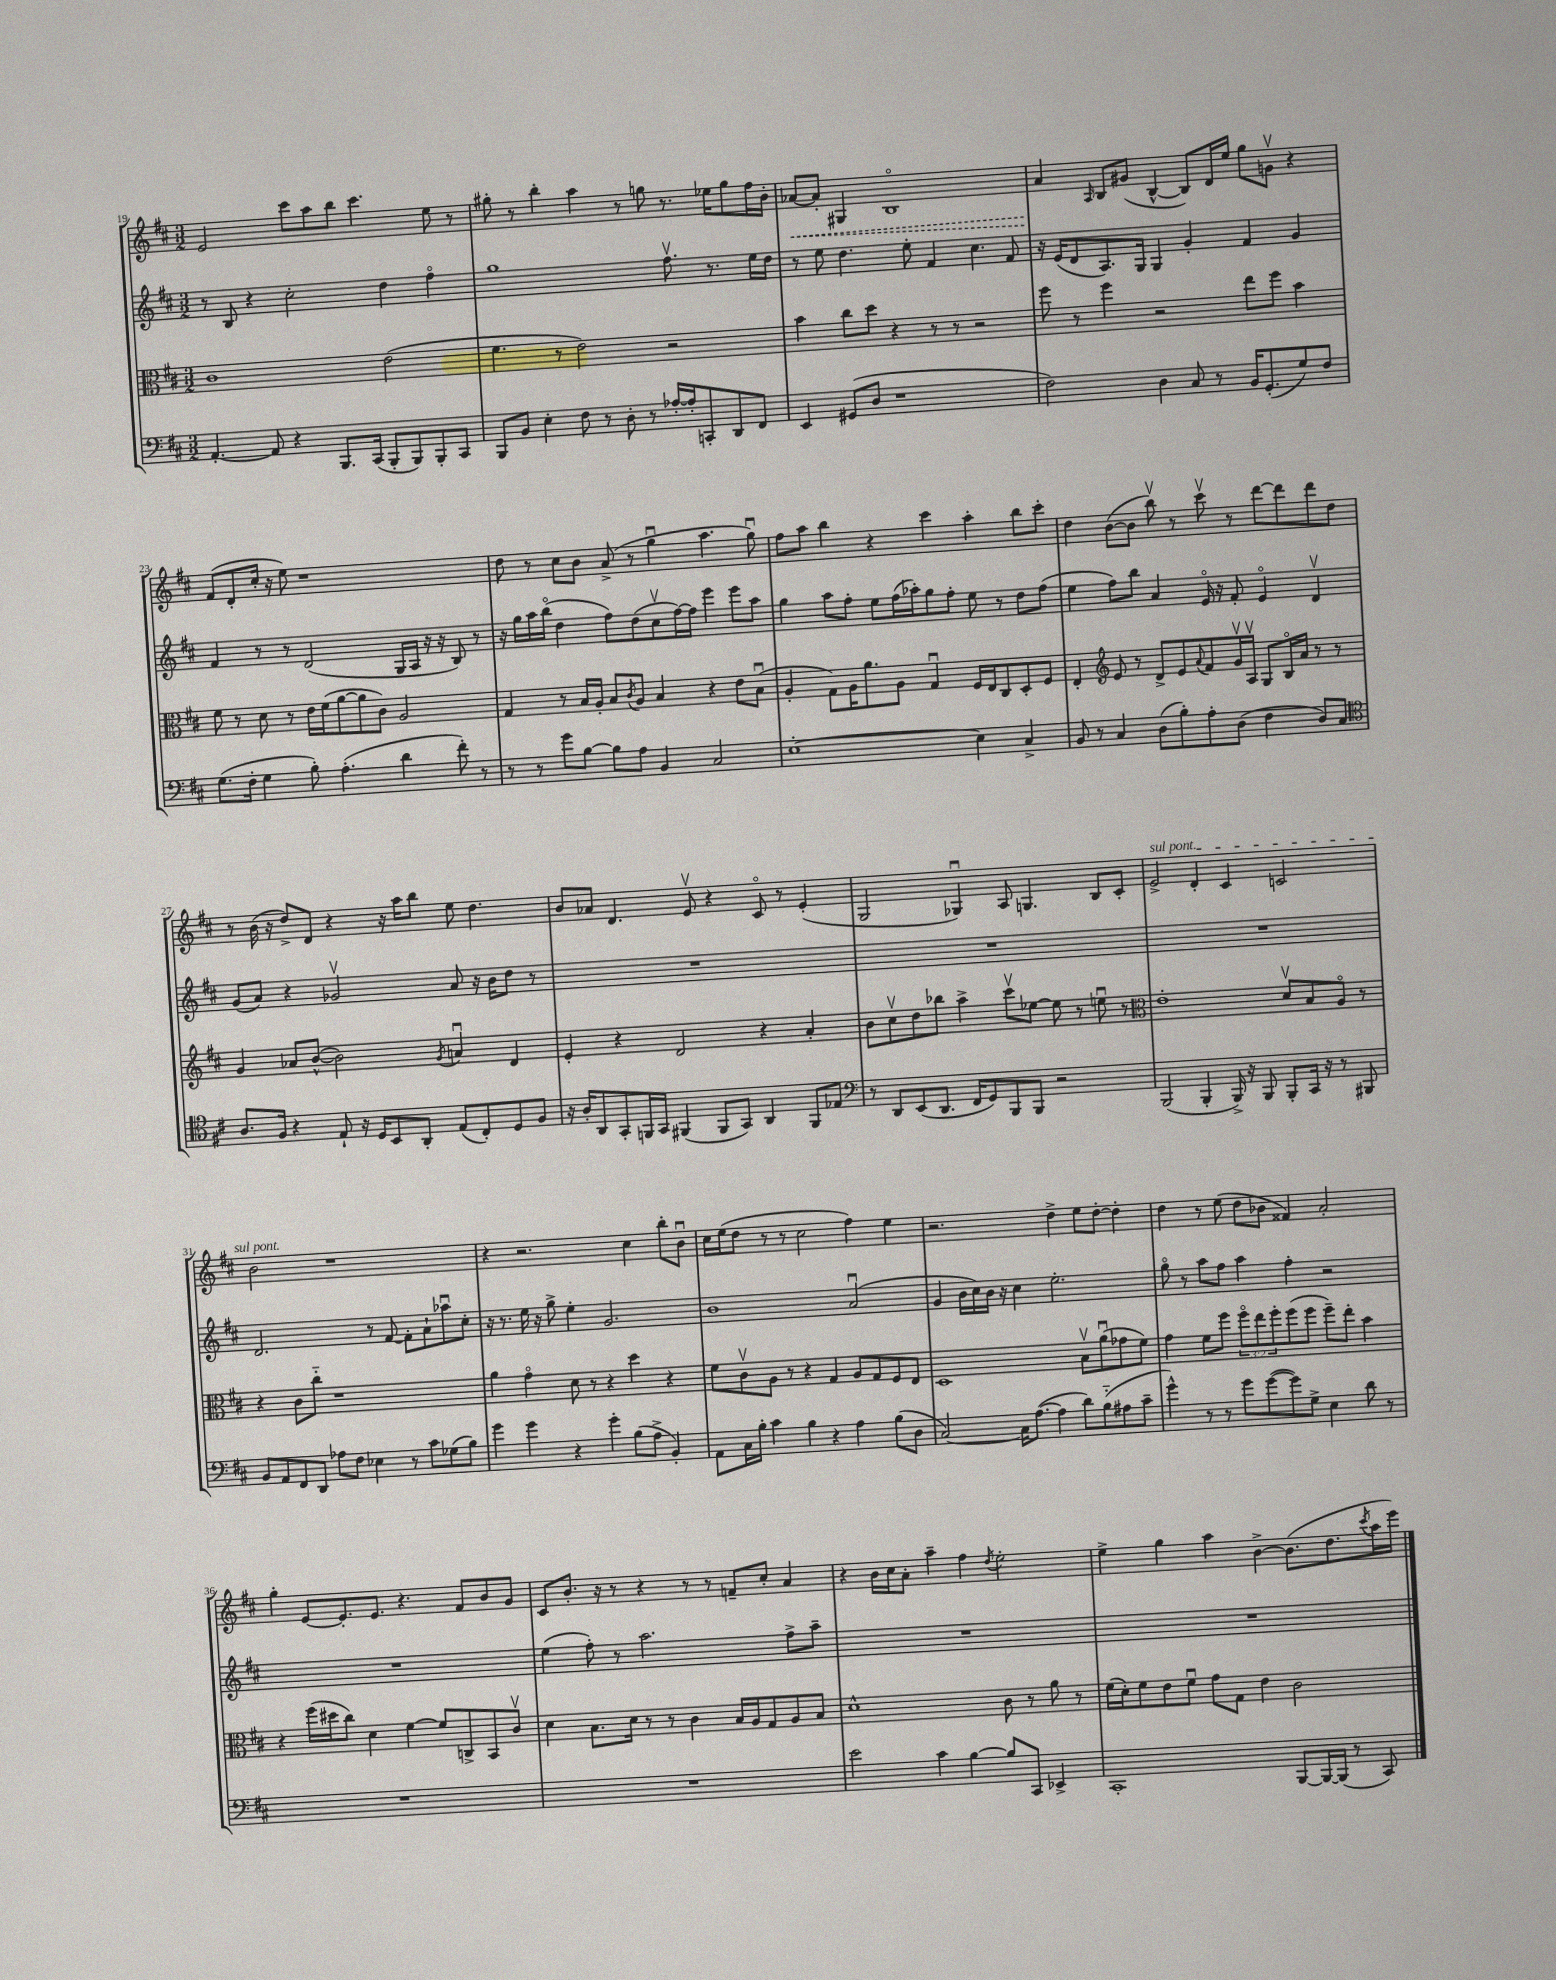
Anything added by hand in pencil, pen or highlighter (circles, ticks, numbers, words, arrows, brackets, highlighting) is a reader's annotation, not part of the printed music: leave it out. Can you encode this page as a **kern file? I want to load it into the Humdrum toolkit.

**kern	**kern	**kern	**kern
*staff4	*staff3	*staff2	*staff1
*clefF4	*clefC3	*clefG2	*clefG2
*k[f#c#]	*k[f#c#]	*k[f#c#]	*k[f#c#]
*M3/2	*M3/2	*M3/2	*M3/2
[4.AA'/	1c#	8r	2e/
.	.	8B/	.
.	.	4r	.
8AA/]	.	.	.
4r	.	2cc#'\	8ccc#\L
.	.	.	8aa\
8.BBB/L	.	.	8bb\J
.	.	.	4.ccc#\
(16CC#/Jk	.	.	.
8BBB'/L	(2e\	4dd\	.
8BBB/)	.	.	.
8BBB'/	.	4ff#o\	8ee\
8CC#/J	.	.	8r
=	=	=	=
8BBB/L	4.f#\	1gg	8gg#'\
8BB/J	.	.	8r
4E'\	.	.	4bb'\
.	8r	.	.
8F#\	2e\)	.	4aa\
8r	.	.	.
8D'\	.	.	8r
8r	.	.	8gg\
[16A-'/LL	2r	8.ff#v\	8.r
16A-'/]J	.	.	.
8CC'/	.	.	.
.	.	8.r	16ee-\LK
8DD/	.	.	8gg\
8FF#/J	.	16ee\LL	16ff#\L
.	.	16dd\JJ	16b'\JJ
=	=	=	=
4EE/	4b\	8r	[8a-/L
.	.	8ee\	8a-'/]J
(8GG#/L	8cc#\L	4.dd\	4G#/
8D/J	8dd\J	.	.
1r	4r	.	1Bo
.	.	8ee'\	.
.	8r	4f#/	.
.	8r	.	.
.	2r	4.cc#\	.
.	.	8f#/	.
=	=	=	=
2F#\)	8ff#\	16r	4a/
.	.	(16e/LK	.
.	8r	8d/	.
.	.	.	16qqA/
.	4ff#\	8.A/)	8B/L
.	.	.	(8g#/J
.	.	16G/Jk	.
4D\	2r	4G/	[4B^^/
8C#/	.	4g'/	8B/]L)
8r	.	.	16d/L
.	.	.	16ee/JJ
16BB/LK	8ee\L	4f#/	8gg\L
(8.GG'/	.	.	.
.	8ff#\J	.	8gv\J
8G/)	4b\	4g/	4r
8F#/J	.	.	.
=	=	=	=
(8.G\L	8f#\	4f#/	(8f#/L
.	8r	.	8d'/
16F#'\Jk	.	.	.
4G\	8d\	8r	16cc#'/Jk
.	.	.	16r
.	8r	8r	8ee\)
8B'\)	16e\LL	(2d/	1r
.	(16f#\J	.	.
(4.A'\	[8a\	.	.
.	8a\]	.	.
.	8c#\J)	.	.
4d\	2A/	16G/LL	.
.	.	16A/JJ	.
.	.	16r	.
.	.	16r	.
8f#'\)	.	8B/)	.
8r	.	8r	.
=	=	=	=
8r	4G/	16r	8dd\
.	.	16gg\LL	.
8r	.	16aa\	8r
.	.	(16bbo\JJ	.
8g\L	8r	4dd\	8cc#\L
[8B\J	16B/LL	.	8b\J
.	16A'/JJ	.	.
8B\]L	8B/L	8ff#\L)	(8a^/
.	8qc#/	.	.
8A\J	8A/J	(8dd\	8r
4BB/	4B/	8cc#v\	4ggu\
.	.	[16ff#\L)	.
.	.	16ff#\]JJ	.
2C#/	4r	4eee\	4.aa\
.	8e\L	8eee\L	.
.	(8Bu\J	8aa\J	8ggu\)
=	=	=	=
[1E'	4A'/	4gg\	8ff#\L
.	.	.	8aa\J
.	8G\L)	8aa\L	4bb\
.	16A\K	8ff#'\J	.
.	8.a\	.	.
.	.	8ee\L	4r
.	8A\J	(16ff#\L	.
.	.	16aa-'\J)	.
.	4Gu/	8gg\	4ccc#\
.	.	8ff#'\J	.
4E\]	16F#/LL	8ee\	4aa'\
.	16E/J	.	.
.	8C#/	8r	.
4C#^/	8D'/	8dd\L	8bb\L
.	8F#/J	(8ff#\J	8ccc#'\J
=	=	=	=
8BB/	4E'/	4ee\	4dd\
8r	.	.	.
*	*clefG2	*	*
4C#/	8e/	8ff#\L)	([8b\L
.	8r	8bb\J	8b\]J
(8D\L	8d^/L	4a/	8bbv\)
8B'\)	8e/	.	8r
.	8qqa/	.	.
8A'\	8f#/	16eo/	8ccc#v\
.	.	16r	.
(8D\J	16gv/L	8f#'/	8r
.	16Av/JJ	.	.
4F#\	8G/L	4eo/	[8ddd\L
.	16Bo/L	.	8ddd\]
.	16a/JJ	.	.
8D/L)	8r	4dv/	8ddd\
8C#/J	8r	.	8dd\J
=	=	=	=
*clefC4	*	*	*
8.A/L	4g/	(8g/L	8r
.	.	8a/J)	(16b\
16F#/Jk	.	.	16r
4r	8a-/L	4r	8dd^/L)
.	([8b^^/J	.	8d/J
8E`/	2b\])	2g-v/	4r
16r	.	.	.
16D/LK	.	.	.
8BB/	.	.	16r
.	.	.	16aa\LK
8AA'/J	.	.	8bb\J
.	8qg/	.	.
(8E/L	4au/	8a/	8ee\
8C#'/)	.	16r	4.dd\
.	.	16b\LK	.
8D/	4d/	8dd\J	.
8F#/J	.	8r	.
=	=	=	=
16r	4e'/	1.r	8b/L
16A'/LK	.	.	.
8AA/	.	.	8a-/J
8GG'/	4r	.	4.d/
16FF/L	.	.	.
16GG/JJ	.	.	.
(4FF#/	2d/	.	.
.	.	.	8ev/
8FF#/L	.	.	4r
8GG/J)	.	.	.
4AA/	4r	.	8c#o/
.	.	.	8r
8FF#/L	4a'/	.	(4e'/
8E-/J	.	.	.
=	=	=	=
*clefF4	*	*	*
8r	8b\L	1.r	2G/
8DD/L	8cc#v\	.	.
(8EE/	8dd\	.	.
8.DD/J	8bb-\J	.	.
.	4aa^\	.	4G-u/)
16FF#/LK	.	.	.
8GG/)	.	.	.
8BBB/	8ccc#v\L	.	8A/
8BBB/J	[8ee-\J	.	4.G/
2r	8ee-\]	.	.
.	8r	.	.
.	8eeu\	.	8B/L
.	8r	.	8c#'/J
=	=	=	=
*	*clefC3	*	*
(2BBB/	1e'	1.r	2e^/
4BBB'/	.	.	4d'/
16BBB^/)	.	.	4c#/
16r	.	.	.
8BBB/	.	.	.
8BBB'/L	8dv/L	.	2c/
16CC#/Jk	8B/	.	.
16r	.	.	.
8r	8Ao/J	.	.
8BBB#/	8r	.	.
=	=	=	=
8BB/L	4r	2.d/	2b\
8AA/	.	.	.
8FF#/	8c#\L	.	.
8DD/J	8cc#'~\J	.	.
8A-\L	1r	.	1r
8F#\J	.	.	.
4E-\	.	8r	.
.	.	[8f#/	.
8r	.	8f#'\]L	.
8c#\L	.	8a`\	.
(8G-\	.	8aa-u\	.
8B\J)	.	8cc#'\J	.
=	=	=	=
4g\	4a\	16r	4r
.	.	8.r	.
4g\	4go\	16ee\	2.r
.	.	16r	.
.	.	8gg^\	.
4r	8d\	4ee'\	.
.	8r	.	.
4g'\	4r	2.g/	.
(8B\L	4dd\	.	4cc#\
8A^\J	.	.	.
4BB'/)	4r	.	8bb'\L
.	.	.	8bu\J
=	=	=	=
8AA\L	8f#\L	1b	16cc#\LL
.	.	.	(16ee\J
16C#\L	8c#v\	.	8dd\J
16B'\JJ	.	.	.
4c#\	8A\J	.	8r
.	8r	.	8r
4B\	4r	.	2cc#\
4r	4G/	.	.
4A\	8A/L	(2au/	4ff#\)
.	8G/	.	.
(8B\L	8F#/	.	4ee\
8D\J	8E/J	.	.
=	=	=	=
[2C#/)	1D	4g/	2.r
.	.	16b\LL	.
.	.	16cc#\)	.
.	.	16b\JJ	.
.	.	16r	.
16C#\]LK	.	4cc#\	.
([8.A\J	.	.	.
4A\]	.	2.ee'\	4dd^\
8d\L)	8Bv\L	.	8ee\L
(8B'~\	(8au\	.	[8dd'\J
8A#\	8g-\	.	4dd'\]
8c#~\J	8f#\J)	.	.
=	=	=	=
4g^^\)	4g\	8ggo\	4dd\
.	.	8r	.
8r	8f#\L	8aa\L	8r
8r	8ff#\J	8ff#\J	(8ee\
8g\L	12ff#o\L	4aa\	8dd\L
.	12ee\	.	.
([8g\	.	.	8b-\J
.	12ff#'\	.	.
8g\])	(8ff#\	4ff#'\	4f##/)
8G^\J	8ff#\J	.	.
4E\	8ff#~\L)	2r	2a'/
.	8ee'\J	.	.
8d\	4b\	.	.
8r	.	.	.
=	=	=	=
1.r	4r	1.r	4gg'\
.	(16ff#\LL	.	[8e/L
.	16dd#\J	.	.
.	8cc#\J)	.	8.e'/]
.	4d\	.	.
.	.	.	8.e/J
.	[4f#\	.	4.r
.	8f#/]L	.	.
.	8C^/	.	8f#/L
.	8BB/	.	8b/
.	8c#v/J	.	8g/J
=	=	=	=
1.r	4d\	(4ee\	8c#/L
.	.	.	8.b'/J
.	8.B\L	8ff#'\)	.
.	.	.	16r
.	.	8r	8r
.	16d\Jk	.	.
.	8r	2.aa\	4r
.	8r	.	.
.	4c#\	.	8r
.	.	.	8r
.	16B/LL	.	8f~/L
.	16A/J	.	.
.	8G/	.	8cc#'/J
.	8A/	8ff#^\L	4a/
.	8B/J	8aa~\J	.
=	=	=	=
2e\	1d^^	1.r	4r
.	.	.	16b\LL
.	.	.	16cc#\J
.	.	.	8a'\J
4c#\	.	.	4aa~\
[4B\	.	.	4ff#\
.	.	.	8qdd/
8B/]L	8c#\	.	2ee'\
8CC#/J	8r	.	.
4EE-^/	8a\	.	.
.	8r	.	.
=	=	=	=
1CC#'	(16f#\LL	1.r	4ee^\
.	16d'\J)	.	.
.	8f#\	.	.
.	8e\	.	4gg\
.	8f#u\J	.	.
.	8g\L	.	4aa\
.	8G\J	.	.
.	4e\	.	[4b^\
[8BBB/L	2c#\	.	(8.b\]L
16BBB/_L	.	.	.
(16BBB/]JJ	.	.	8.dd\
8r	.	.	.
.	.	.	8qccc#/
8CC#/)	.	.	16aa\L
.	.	.	16eee\JJ)
==	==	==	==
*-	*-	*-	*-
